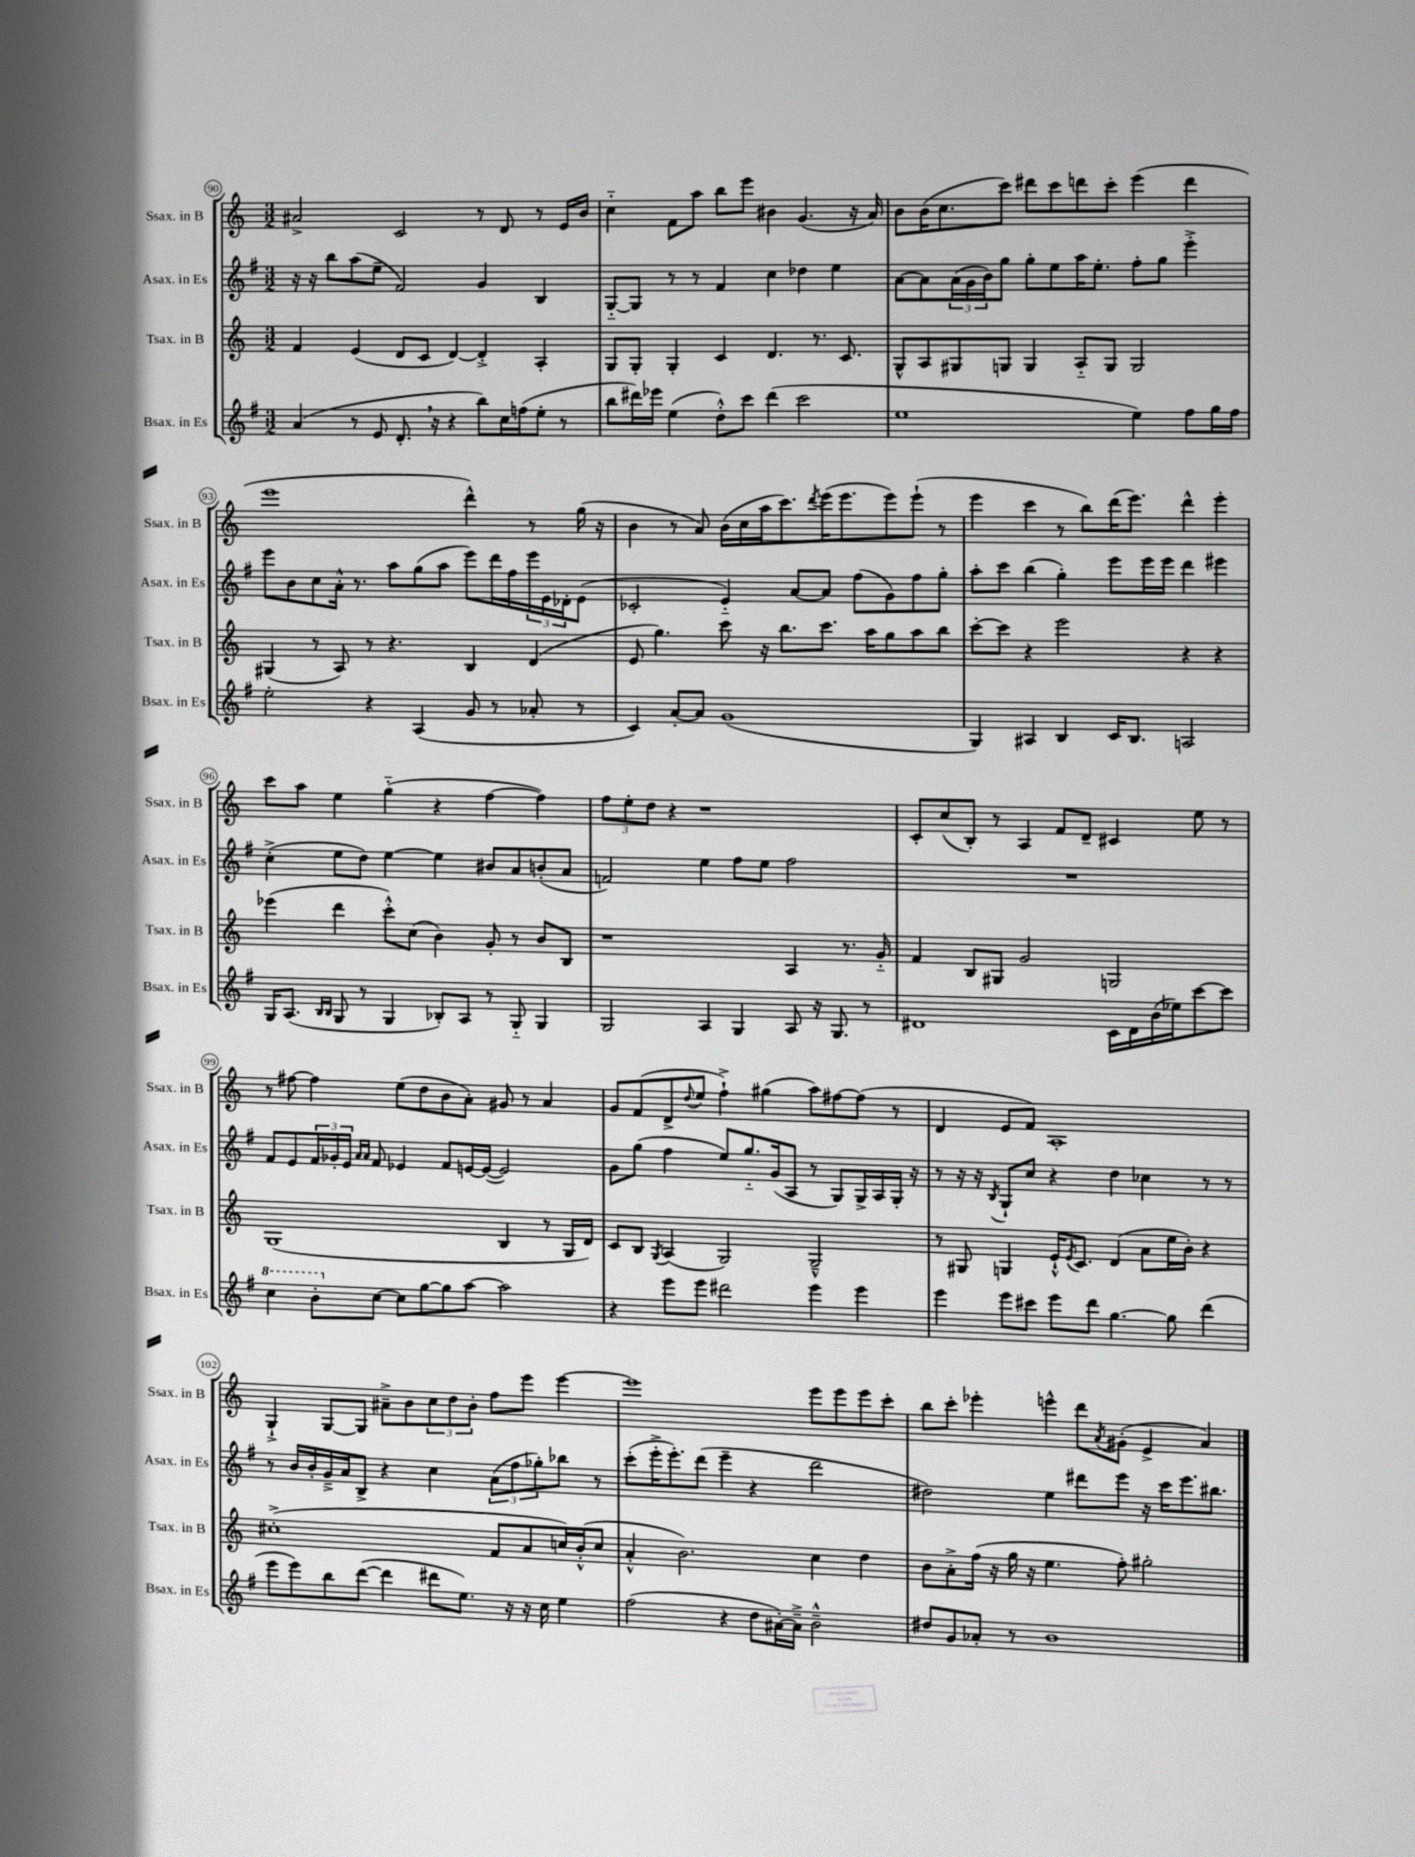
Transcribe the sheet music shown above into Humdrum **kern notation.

**kern	**kern	**kern	**kern
*part4	*part3	*part2	*part1
*staff4	*staff3	*staff2	*staff1
*I"Bsax. in Es	*I"Tsax. in B	*I"Asax. in Es	*I"Ssax. in B
*I'Bsax. in Es	*I'Tsax. in B	*I'Asax. in Es	*I'Ssax. in B
*clefG2	*clefG2	*clefG2	*clefG2
*k[f#]	*k[]	*k[f#]	*k[]
*M3/2	*M3/2	*M3/2	*M3/2
=90	=90	=90	=90
(4a/	4f/	16r	2a#X^/
.	.	16r	.
.	.	8bb\L	.
8r	(4e/	(8aa\	.
8e/	.	8ee~\J	.
8.d',/	8d/L	2f#/)	2c/
.	8c/J	.	.
16r	.	.	.
4r	[4d/)	.	.
8bb\L)	4d'^/]	4g/	8r
16cc\L	.	.	8d/
(16ffn\J	.	.	.
8ee'\J	4A'/	4B/	8r
8r	.	.	16e/LL
.	.	.	16b/JJ
=91	=91	=91	=91
8bb\L	8G/L	[8G/L	4cc\
16ddd#X\L)	8G'/J	8G/J]	.
16eee-X\JJ	.	.	.
(4ee\	4G'/	8r	8f\L
.	.	8r	8aa\J
8dd'^^\L)	4c/	4f#/	8bb\L
8ccc\J	.	.	8eee\J
(4ddd#\	4.d/	4cc\	4b#X\
2ccc\	.	4dd-X\	(4.g/
.	8.r	.	.
.	.	4ee\	.
.	8.c/	.	.
.	.	.	16r
.	.	.	16a/)
=92	=92	=92	=92
1ee	8G^^/L	[8a\L	8b\L
.	8A/	8a\]	(16b\K
.	.	.	8.cc\
.	8G#X/	(24a\L	.
.	.	24g\	.
.	.	24b\J)	.
.	8Gn/J	8gg\J	8ccc\J)
.	4G/	8gg'\L	8ddd#X\L
.	.	8ee\	8ccc\
.	8A/L	16aa\K	8dddn\
.	.	8.ee'\J	.
.	8G/J	.	8ccc'\J
4ee\)	2G/	8ff#'\L	(4eee\
.	.	8gg\J	.
8ff#\L	.	4eee'^\	4ddd\
16gg\L	.	.	.
16ff#\JJ	.	.	.
!!LO:LB:g=z
=93	=93	=93	=93
2ee'\	(4G#X/	8eee\L	1eee
.	.	8b\	.
.	8r	8cc\	.
.	8A/)	16a'^^\Jk	.
.	.	8.r	.
4r	8r	.	.
.	4.r	8aa\L	.
(4A/	.	(8gg\	.
.	.	8aa\J	.
8g/	4B/	8eee\L)	4ddd^^\)
8r	.	16ddd\L	.
.	.	16ff#\	.
8a-X'/	(4d/	24eee\	8r
.	.	24e\	.
.	.	24d-X'\J	.
8r	.	(8e\J	(16gg\
.	.	.	16r
=94	=94	=94	=94
4c/)	8e/	2c-X'/	4b\
.	4.gg\)	.	.
[8a'/L	.	.	8r
8a/J]	.	.	8a/)
(1g	8ccc\	4e/)	(16b\LL
.	.	.	16cc\
.	16r	.	16aa\J
.	8.bb\L	.	8.ccc\)
.	.	[8a/L	.
.	.	.	8qddd/
.	8.ccc\J	8a/J]	(16eee\K
.	.	.	8.eee\
.	.	(8ff#\L	.
.	16aa\KL	.	.
.	8gg\	8g\)	8eee\)
.	8aa\	8ff#\	(8eee`\J
.	8bb\J	8gg'\J	8r
=95	=95	=95	=95
4G/)	[8ccc'\L	8aa'\L	4eee\
.	8ccc\J]	8ccc\J	.
4A#X/	4r	(4bb\	4ccc\
4B/	2eee\	4gg'\)	8r
.	.	.	8bb\L)
16c/KL	.	8eee\L	(16ddd\K
8.B/J	.	.	8.eee\J)
.	.	16eee\L	.
.	.	16eee\JJ	.
2An/	4r	4ddd\	4ddd^^\
.	4r	4eee#X\	4eee'\
!!LO:LB:g=z
=96	=96	=96	=96
16G/KL	(4eee-X\	(4cc'^\	8ccc\L
(8.A/J	.	.	.
.	.	.	8aa\J
16qqB/LL	.	.	.
16qqB/JJ	.	.	.
8G/	4ddd\	8ee\L	4ee\
8r	.	8dd\J)	.
4G/	8ccc'^^\L)	[4ee\	(4gg\
.	(8cc\J	.	.
8B-X'/L)	4b\)	4ee\]	4r
8A/J	.	.	.
8r	8g'/	8b#X/L	[4ff\
8G/	8r	8a/	.
4G/	8b/L	(8bn'/	4ff\])
.	8B/J	8a/J	.
=97	=97	=97	=97
2G/	1r	2fn/)	12ff\L
.	.	.	12ee'\
.	.	.	12dd\J
.	.	.	4r
4A/	.	4ee\	1r
4G/	.	8ff#\L	.
.	.	8ee\J	.
8A/	4A/	2ff#\	.
16r	.	.	.
8.G/	.	.	.
.	8.r	.	.
8r	.	.	.
.	16g/	.	.
=98	=98	=98	=98
1d#X	4f/	1.r	8c'/L
.	.	.	(8cc/
.	8B/L	.	8B'/J)
.	8G#X/J	.	8r
.	2g/	.	4A/
.	.	.	8f/L
.	.	.	8d~/J
16c\LL	2Gn/	.	4c#X/
16d#\	.	.	.
(16b\	.	.	.
16ee-X\J)	.	.	.
[8ccc\	.	.	8ee\
8ccc\J]	.	.	8r
!!LO:LB:g=z
=99	=99	=99	=99
*8va	*	*	*
4ccc\	(1G	8f#/L	8r
.	.	8e/	[8ff#X\
8bb'\L	.	24f#/L	4ff#\]
.	.	24g-X'/	.
.	.	24e/JJ	.
.	.	16qqa/LL	.
.	.	16qqa/JJ	.
*X8va	*	*	*
[8cc\J	.	8f#/	.
8cc\L]	.	4e-X/	(8ee\L
[8gg\	.	.	8dd\
8gg\]	.	8f#/L	8b\
[8aa\J	.	[16en/L	8a'\J)
.	.	(16e/JJ_	.
2aa\]	4B/	2e/])	8g#X/
.	.	.	8r
.	8r	.	4a/
.	16G/LL	.	.
.	16d/JJ)	.	.
=100	=100	=100	=100
4r	8c/L	8g\L	8g/L
.	8B/J	(8gg\J	(8f/
.	8qG/	.	.
8eee\L	(4A/	4ff#\	8d^/
.	.	.	8qqdd/
8eee\J	.	.	8ee/J
2ddd#X\	2G/)	8ee/L)	4ff`^\)
.	.	8.gg/	.
.	.	.	(4gg#X\
.	.	(16g/k	.
.	.	8A/J	.
4eee\	2G~^^/	8r	8aa\L)
.	.	8G/L)	[8ff#X\
4eee\	.	16G^/L	(8ff#\J]
.	.	16A/	.
.	.	16G'/JJ	8r
.	.	16r	.
=101	=101	=101	=101
4eee\	8r	8r	4d/
.	8G#X/	16r	.
.	.	16r	.
.	.	8qB/	.
8eee\L	4Gn/	8G`/L	8e/L
8ccc#X\J	.	8cc/J	8f/J)
8eee\L	16e`^^/KL	4r	1A'
.	8qe/	.	.
.	8.c/J	.	.
8ddd\J	.	.	.
[4.gg\	(4d/	4dd\	.
.	8a\L	4cc-X\	.
8gg\]	16ee\L	.	.
.	16b'\JJ)	.	.
(4ddd\	4r	8r	.
.	.	8r	.
!!LO:LB:g=z
=102	=102	=102	=102
8eee\L	(1cc#X'^	8r	4G`^/
8eee\)	.	16b/LL	.
.	.	16b'/	.
8bb\	.	16g~^/	[8G/L
.	.	16a/J	.
([8ddd\J	.	8B^/J	8G/J]
4ddd\]	.	4r	8a#X~^\L
.	.	.	8b\
8ddd#X\L	.	4cc\	12cc\
.	.	.	12dd\
8.ee\J)	.	.	.
.	.	.	12b'\J
.	8f/L	(12a\L	8ff\L
16r	.	.	.
.	.	12ff#\	.
16r	8a/	.	8eee\J
.	.	12gg-X'\)	.
16cc\	.	.	.
4ee\	16ccn/L)	8bb-X\J	[4eee\
.	(16b'^^/J	.	.
.	8cc/J	8r	.
=103	=103	=103	=103
(2ff#\	4a'^^/	(8ccc'\L	1eee]
.	.	16eee'^\K	.
.	.	8.eee'\)	.
.	2.b\)	.	.
.	.	(8ddd\J	.
4r	.	4eee~\	.
8dd\L	.	4r	.
[16a#X'\L)	.	.	.
16a#~^\JJ]	.	.	.
2b~^^\	4cc\	2ddd\	8eee\L
.	.	.	8eee\
.	4dd\	.	8eee\
.	.	.	8ccc'\J
=104	=104	=104	=104
8dd#X/L	8b\L	2dd#X\)	8bb\L
8g/	8a'^\	.	8ccc'\J
8a-X'/J	(16ff\Jk	.	4eee-X'\
.	16r	.	.
8r	16gg\	.	.
.	16r	.	.
1b	4.ee\	4ee\	4eeen^^\
.	.	8ddd#X\L	8ddd\L
.	.	.	8qa/
.	8ff'\)	8eee\J	(8g#X'\J
.	2gg#X'\	16r	4e^/
.	.	16ccc\KL	.
.	.	8.eee\	.
.	.	.	4a/)
.	.	8.bb#X\J	.
==	==	==	==
*-	*-	*-	*-
